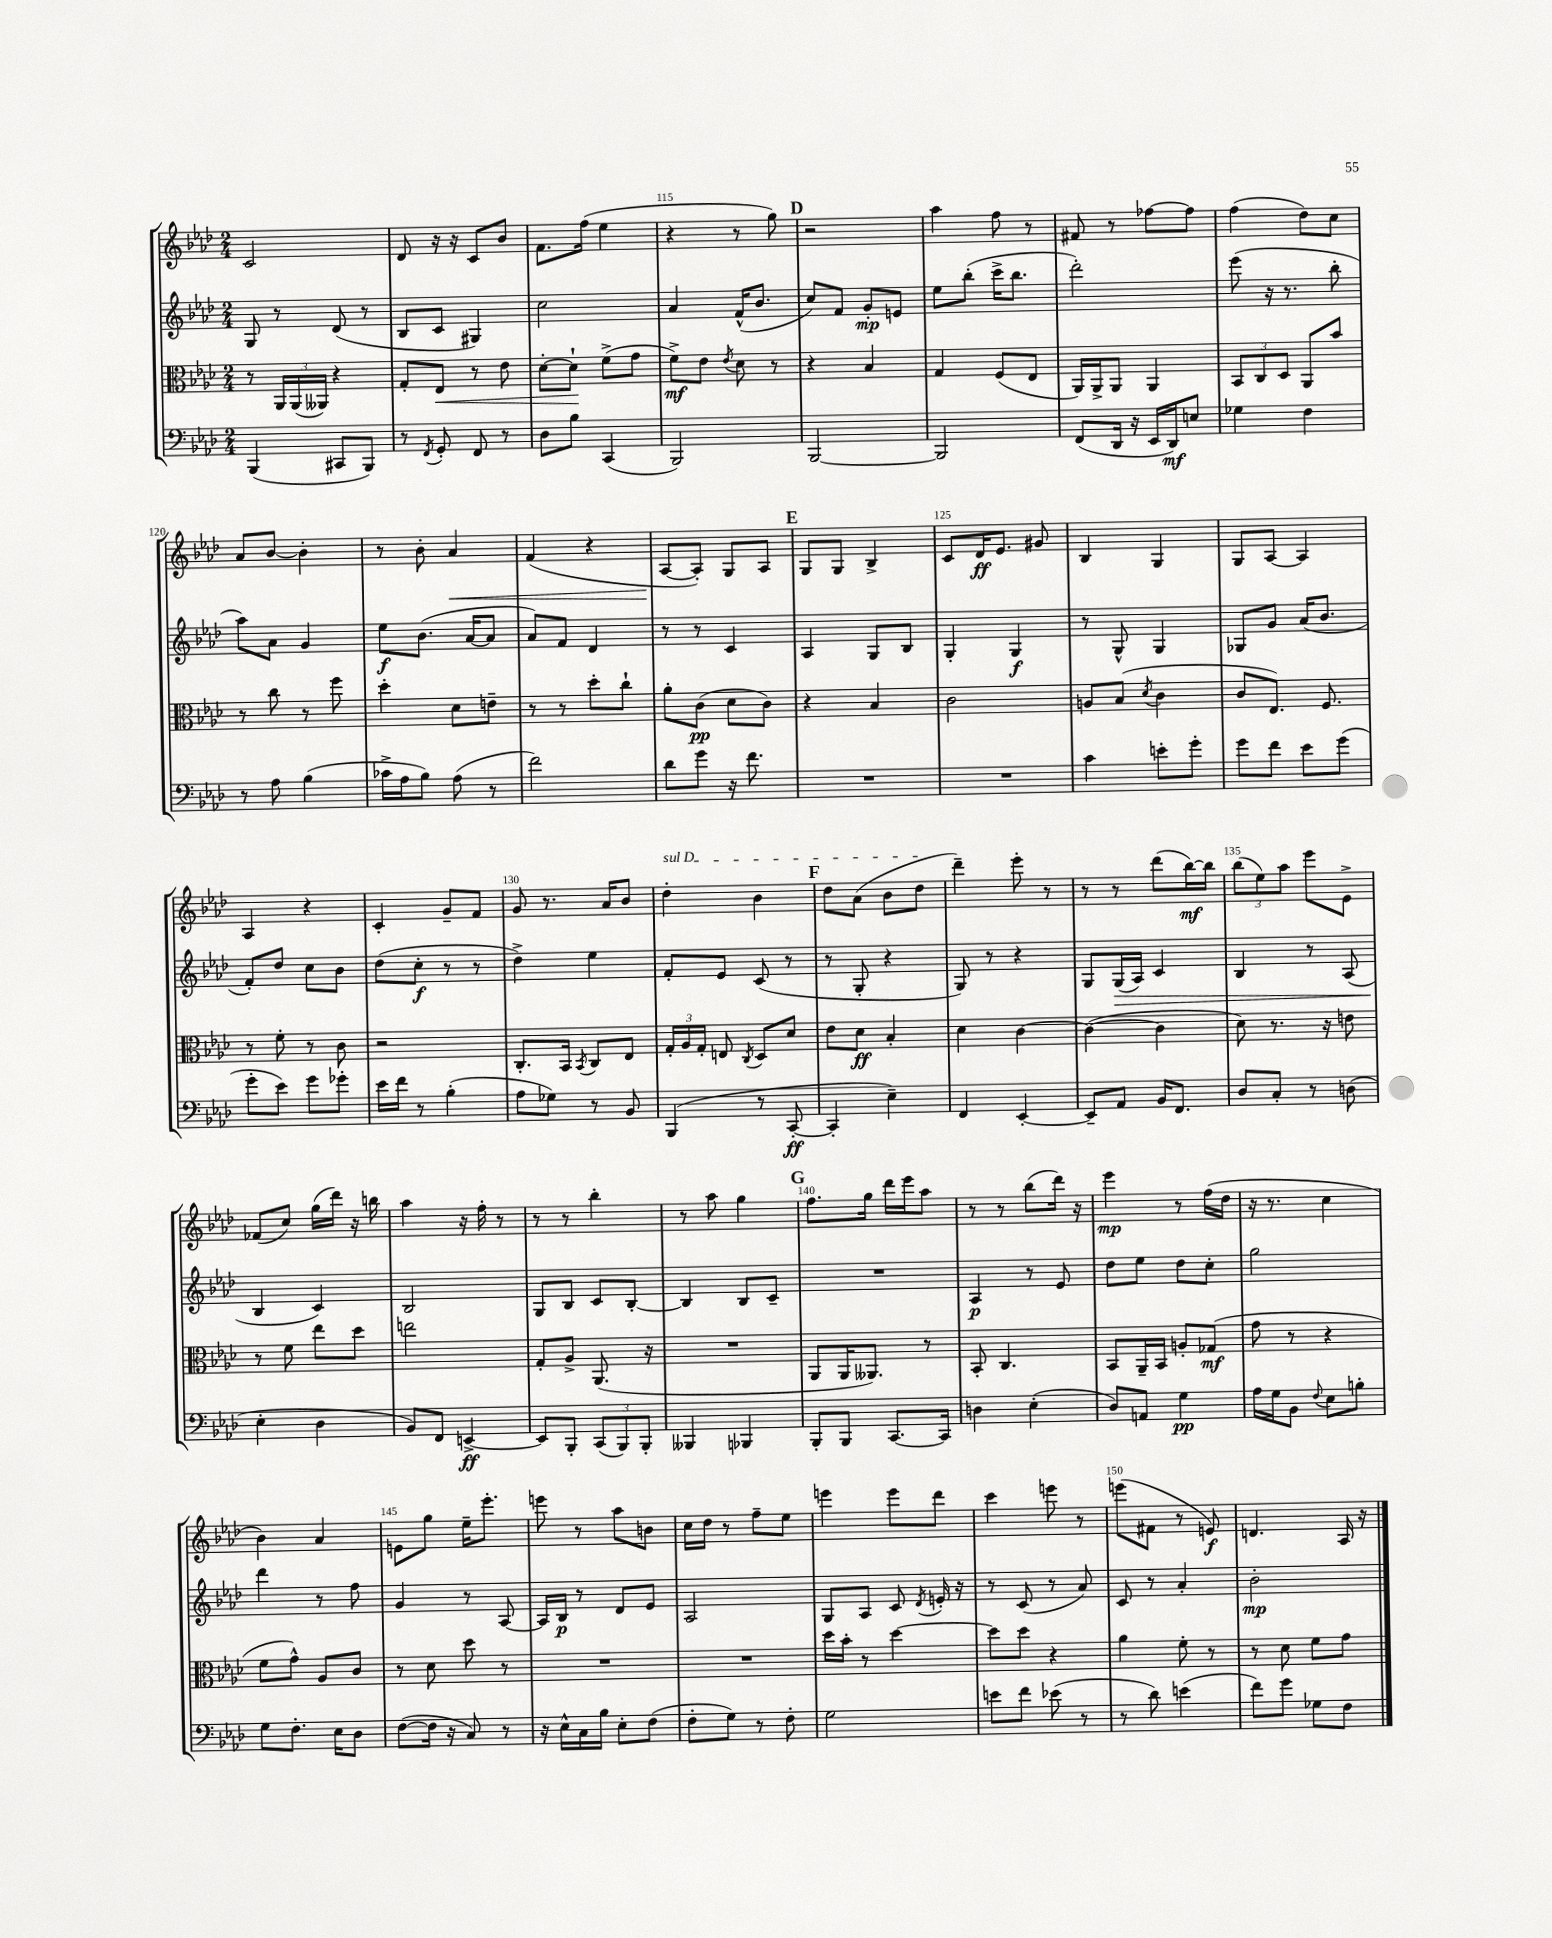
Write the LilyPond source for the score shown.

<<
\new StaffGroup <<
\new Staff = "s0" {
    \clef treble \key aes \major \numericTimeSignature \time 2/4
    \autoBeamOff c'2 |
    des'8 r16 r16 c'8[ bes'8] |
    f'8.[ f''16]( ees''4 |
    r4 r8 g''8) |
    \mark \markup { \bold "D" } r2 |
    aes''4 f''8 r8 |
    fis'8 r8 fes''8[~ fes''8] |
    f''4( des''8[) c''8] |
    aes'8[ bes'8]~ bes'4-. |
    r8 bes'8-. aes'4\< |
    f'4( r4 |
    aes8[~\! aes8]-.) g8[ aes8] |
    \mark \markup { \bold "E" } g8[ g8] bes4-> |
    c'8[ des'16\ff ees'8.] gis'8 |
    bes4 g4 |
    g8[ aes8]~ aes4 |
    aes4 r4 |
    c'4-. g'8[-- f'8] |
    g'8 r8. aes'16[ bes'8] |
    \once \override TextSpanner.bound-details.left.text = \markup { \italic "sul D" } des''4-.\startTextSpan bes'4 |
    \mark \markup { \bold "F" } des''8[ aes'8]( bes'8[ des''8]\stopTextSpan |
    des'''4--) ees'''8-. r8 |
    r8 r8 des'''8[( bes''16~\mf) bes''16] |
    \tuplet 3/2 { bes''8[( ees''8) aes''8] } ees'''8[ ees'8]-> |
    fes'8[( c''8]) g''16[( des'''16]) r16 b''16 |
    aes''4 r16 f''16-. r8 |
    r8 r8 bes''4-. |
    r8 aes''8 g''4 |
    \mark \markup { \bold "G" } f''8.[ g''16] des'''16[ ees'''16 aes''8] |
    r8 r8 bes''8[( des'''16]) r16 |
    ees'''4\mp r8 f''16[( des''16] |
    r16 r8. c''4 |
    bes'4) aes'4 |
    e'8[ g''8] ees''16[-- ees'''8.]-. |
    e'''8 r8 aes''8[ b'8] |
    c''16[ des''16] r8 f''8[-- ees''8] |
    e'''4 e'''8[ des'''8] |
    c'''4 e'''8 r8 |
    e'''8[( fis'8] r8 e'8\f) |
    d'4. aes16 r16 \bar "|." |
}
\new Staff = "s1" {
    \clef treble \key aes \major \numericTimeSignature \time 2/4
    \autoBeamOff g8 r8 des'8( r8 |
    bes8[ c'8] gis4) |
    c''2 |
    aes'4 f'16[-^( bes'8.] |
    \mark \markup { \bold "D" } c''8[) f'8] g'8[-.\mp e'8] |
    ees''8[ bes''8]-.( c'''16[-> bes''8.] |
    des'''2-.) |
    ees'''8( r16 r8. bes''8-. |
    aes''8[) aes'8] g'4 |
    ees''8[\f bes'8.]( aes'16[~ aes'8] |
    aes'8[) f'8] des'4 |
    r8 r8 c'4 |
    \mark \markup { \bold "E" } aes4 g8[ bes8] |
    g4-. g4\f |
    r8 g8-^ g4 |
    ges8[ g'8] aes'16[( bes'8.] |
    f'8[-.) des''8] c''8[ bes'8] |
    des''8[( c''8]-.\f r8 r8 |
    des''4->) ees''4 |
    f'8[-. ees'8] c'8( r8 |
    \mark \markup { \bold "F" } r8 g8-. r4 |
    g8) r8 r4 |
    g8[ g16\>( aes16]) c'4 |
    bes4 r8 aes8( |
    bes4\! c'4) |
    bes2 |
    g8[ bes8] c'8[ bes8]~-. |
    bes4 bes8[ c'8]-- |
    \mark \markup { \bold "G" } R2 |
    aes4\p r8 ees'8 |
    des''8[ ees''8] des''8[ c''8]-. |
    g''2 |
    des'''4 r8 f''8 |
    g'4 r8 aes8~ |
    aes16[ bes16]\p r8 des'8[ ees'8] |
    aes2 |
    g8[ aes8] c'8 \acciaccatura { des'8 } e'16-. r16 |
    r8 c'8( r8 aes'8) |
    c'8 r8 aes'4-. |
    bes'2-.\mp \bar "|." |
}
\new Staff = "s2" {
    \clef alto \key aes \major \numericTimeSignature \time 2/4
    \autoBeamOff r8 \tuplet 3/2 { aes,16[ aes,16( aeses,16]) } r4 |
    g8[-. ees8]\< r8 ees'8 |
    des'8[~-. des'8]-!\! f'8[->( g'8] |
    f'8[->\mf) ees'8] \acciaccatura { ees'8 } des'8 r8 |
    \mark \markup { \bold "D" } r4 bes4 |
    g4 f8[( ees8] |
    aes,16[) aes,16-> aes,8] aes,4 |
    \tuplet 3/2 { bes,8[ c8 des8] } aes,8[ bes'8] |
    r8 c''8 r8 f''8 |
    des''4-. des'8[ e'8]-- |
    r8 r8 des''8[-. c''8]-! |
    aes'8[-. c'8]\pp( des'8[ c'8]) |
    \mark \markup { \bold "E" } r4 bes4 |
    c'2 |
    a8[ bes8]( \acciaccatura { des'8 } c'4 |
    c'8[ ees8.]) f8. |
    r8 f'8-. r8 c'8 |
    r2 |
    c8.[-. bes,16] \acciaccatura { bes,8 } c8[ ees8] |
    \tuplet 3/2 { g16[-. aes16 g16]-. } e8 \acciaccatura { c8 } des8[ des'8] |
    \mark \markup { \bold "F" } ees'8[ des'8]\ff bes4-. |
    des'4 c'4~ |
    c'4~( c'4 |
    des'8) r8. r16 e'8 |
    r8 f'8 ees''8[ des''8] |
    e''2 |
    g8[-. aes8]-> aes,8.( r16 |
    R2 |
    \mark \markup { \bold "G" } aes,8[ aes,16 aeses,8.]) r8 |
    bes,8-. c4. |
    bes,8[ aes,16-- bes,16] a8[-. ges8]\mf( |
    g'8 r8 r4 |
    f'8[ g'8]-^) aes8[ c'8] |
    r8 des'8 des''8 r8 |
    R2 |
    R2 |
    des''16[ bes'16]-. r8 des''4~ |
    des''8[ des''8] r4 |
    aes'4 f'8-. r8 |
    r8 des'8 f'8[ g'8] \bar "|." |
}
\new Staff = "s3" {
    \clef bass \key aes \major \numericTimeSignature \time 2/4
    \autoBeamOff bes,,4( cis,8[ bes,,8]) |
    r8 \acciaccatura { f,8 } g,8-. f,8 r8 |
    des8[ bes8] c,4( |
    bes,,2) |
    \mark \markup { \bold "D" } bes,,2~ |
    bes,,2 |
    f,8[( des,16] r16 ees,16[ des,16\mf) e8] |
    ges4 f4 |
    r8 aes8 bes4( |
    ces'16[-> aes16 bes8]) aes8( r8 |
    f'2) |
    des'8[ g'8] r16 f'8. |
    \mark \markup { \bold "E" } R2 |
    R2 |
    c'4 e'8[-. g'8]-. |
    g'8[ f'8] ees'8[ g'8]( |
    g'8[-. ees'8]) g'8[ ges'8]-. |
    ees'16[ f'16] r8 bes4-.( |
    aes8[ ges8]) r8 bes,8 |
    bes,,4( r8 c,8~-.\ff |
    \mark \markup { \bold "F" } c,4-. ees4--) |
    f,4 ees,4~-. |
    ees,8[-- aes,8] bes,16[ f,8.] |
    des8[ c8]-. r8 d8( |
    ees4-. des4 |
    bes,8[) f,8] e,4~->\ff |
    e,8[ bes,,8]-. \tuplet 3/2 { c,8[( bes,,8) bes,,8]-. } |
    beses,,4 bes,,4 |
    \mark \markup { \bold "G" } bes,,8[-. bes,,8] c,8.[~ c,16] |
    d4 ees4-.( |
    des8[) a,8] g4\pp |
    aes16[ g16 bes,8] \appoggiatura { f8 } ees8[ b8]-. |
    g8[ f8.]-. ees16[ des8] |
    f8[~( f16] r16 c8) r8 |
    r16 ees16[-^ c16 bes16] ees8[-. f8]( |
    f8[-. g8]) r8 f8-. |
    g2 |
    e'8[ f'8] ees'8( r8 |
    r8 des'8) e'4( |
    f'8[) g'8] ges8[ f8] \bar "|." |
}
>>
>>
\layout { \context { \Score currentBarNumber = #112 \override BarNumber.break-visibility = ##(#f #t #t) barNumberVisibility = #(every-nth-bar-number-visible 5) } }
